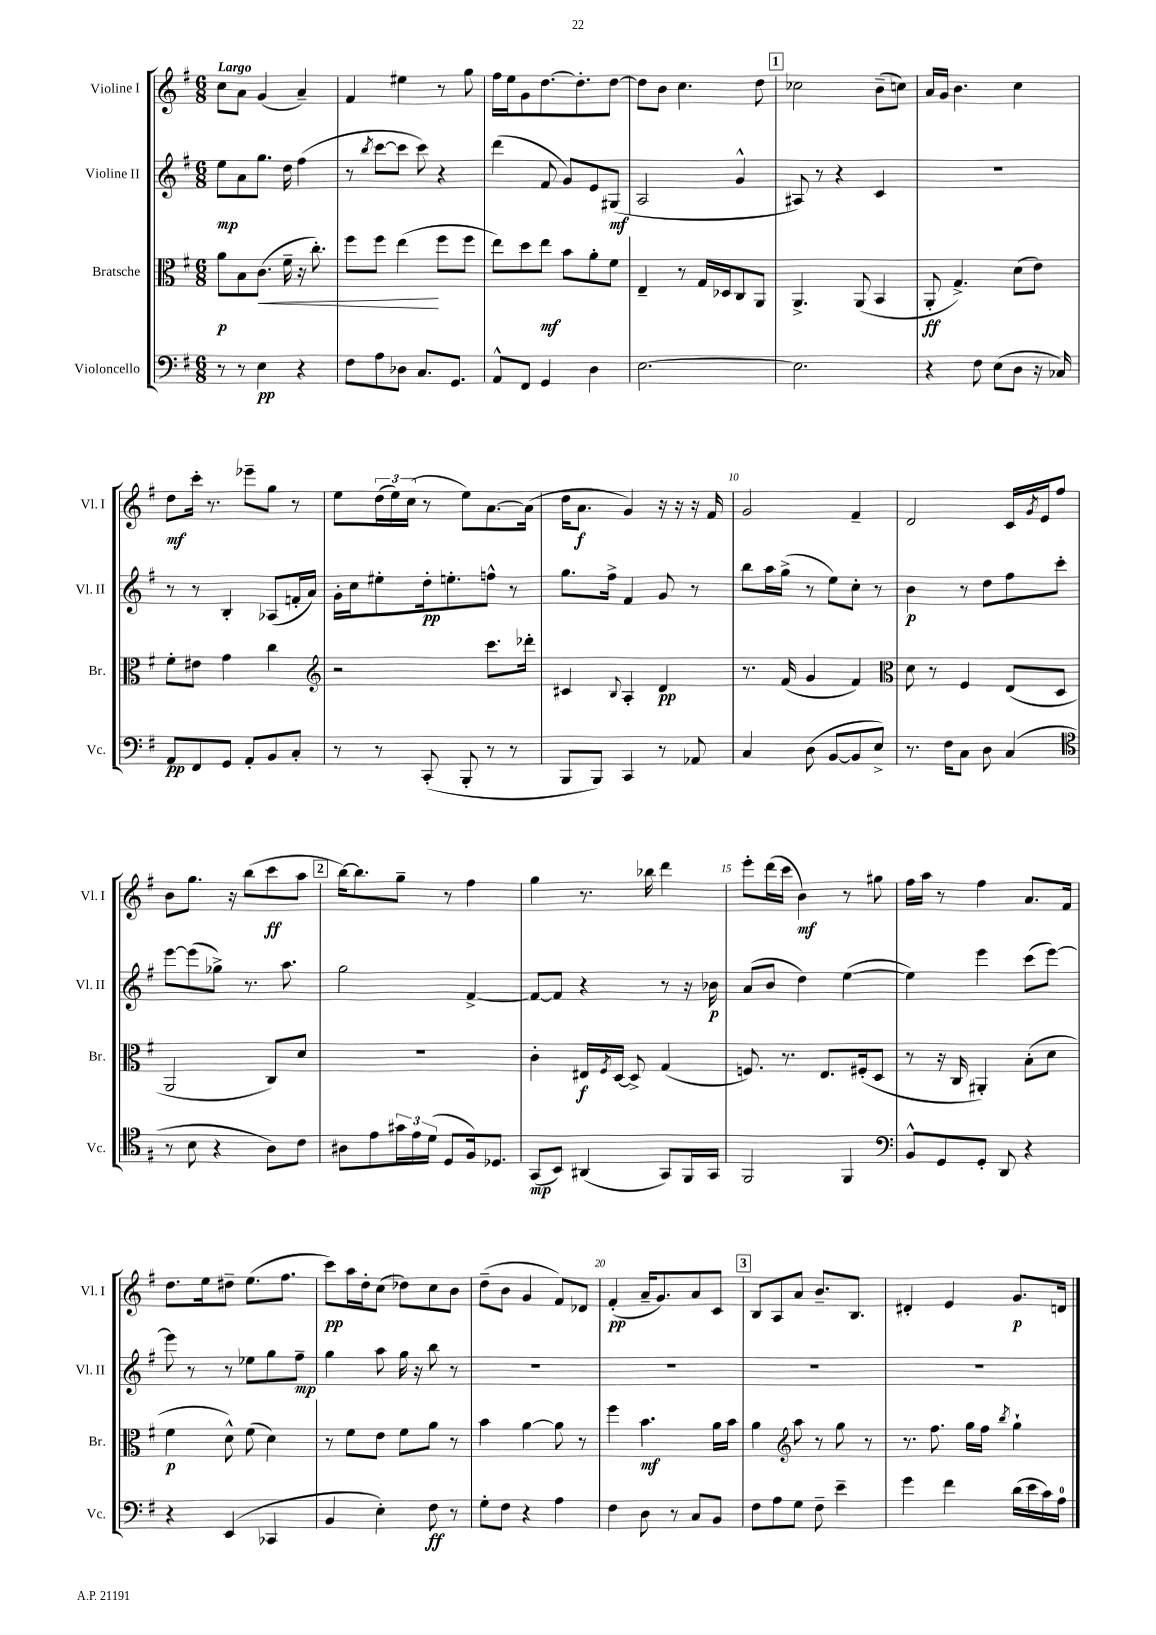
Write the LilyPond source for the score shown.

<<
\new StaffGroup <<
\new Staff = "s0" \with { instrumentName = "Violine I" shortInstrumentName = "Vl. I" } {
    \clef treble \key g \major \numericTimeSignature \time 6/8 \tempo "Largo"
    c''8 a'8 g'4( a'4--) |
    fis'4 eis''4 r8 g''8 |
    fis''16 e''16 g'8 d''8.~ d''8.-. d''8~ |
    d''8 b'8 c''4. d''8 |
    \mark \markup { \box "1" } ces''2 b'8--( c''8) |
    a'16 g'16 b'4. c''4 |
    d''8\mf c'''16-. r8. ees'''8-- g''8 r8 |
    e''8 \tuplet 3/2 { d''16( e''16) c''16( } r8 e''8) a'8.~ a'16( |
    d''16 a'8.\f g'4) r16 r16 r16 fis'16 |
    g'2 fis'4-- |
    d'2 c'16 \acciaccatura { g'8 } e'16 fis''8 |
    b'8 g''8. r16 b''8( c'''8\ff a''8 |
    \mark \markup { \box "2" } b''16~) b''8. g''8-- r8 fis''4 |
    g''4 r8. bes''16 d'''4 |
    e'''8-. d'''16( c'''16 b'4\mf) r8 gis''8 |
    fis''16 a''16 r8 fis''4 a'8. fis'16 |
    d''8. e''16 dis''8-- e''8.( fis''8. |
    c'''8\pp) a''16 d''16-. c''8( des''8) c''8 b'8 |
    d''8--( b'8 g'4 fis'8) des'8 |
    fis'4-.\pp( a'16-- g'8.) a'8 c'8 |
    \mark \markup { \box "3" } b8 a8 a'8 b'8.-- b8. |
    dis'4-. e'4 g'8.\p d'16 \bar "|." |
}
\new Staff = "s1" \with { instrumentName = "Violine II" shortInstrumentName = "Vl. II" } {
    \clef treble \key g \major \numericTimeSignature \time 6/8
    e''8\mp a'8 g''8. d''16 fis''4( |
    r8 \acciaccatura { b''8 } c'''8~ c'''8 c'''8) r4 |
    d'''4( fis'8 g'8) e'8 gis8\mf( |
    a2 g'4-^ |
    \mark \markup { \box "1" } ais8) r8 r4 c'4 |
    R2. |
    r8 r8 b4-. aes8( f'16-. a'16) |
    g'16-. c''16 eis''8-. d''16-.\pp e''8.-. f''8-^ r8 |
    g''8. fis''16-> fis'4 g'8 r8 |
    b''8 a''16 g''16->( r8 e''8) c''8-. r8 |
    b'4\p r8 d''8 fis''8 c'''8-. |
    e'''8~ e'''8( ges''8->) r8. a''8. |
    \mark \markup { \box "2" } g''2 fis'4~-> |
    fis'8~ fis'8 r4 r8 r16 bes'16\p |
    a'8( b'8 d''4) e''4~( |
    e''4) e'''4 c'''8( e'''8~) |
    e'''8 r8 r8 ees''8 g''8 fis''8--\mp |
    g''4 a''8 g''16 r16 b''8 r8 |
    R2. |
    R2. |
    \mark \markup { \box "3" } R2. |
    R2. \bar "|." |
}
\new Staff = "s2" \with { instrumentName = "Bratsche" shortInstrumentName = "Br." } {
    \clef alto \key g \major \numericTimeSignature \time 6/8
    a'8\p b8 c'8.\<( fis'16-- r16 c''8.-.) |
    fis''8 fis''8 e''4\!( fis''8 fis''8 |
    e''8) d''8 e''8\mf b'8 a'8-. fis'8 |
    e4-- r8 g16 des16 c8 a,8 |
    \mark \markup { \box "1" } a,4.-> a,8( b,4 |
    a,8-.\ff g4.->) d'8( e'8) |
    fis'8-. eis'8 g'4 c''4 |
    \clef treble r2 c'''8. des'''16-. |
    cis'4 \appoggiatura { b8 } a4-. d'4\pp |
    r8. fis'16( g'4 fis'4) |
    \clef alto d'8 r8 fis4 e8( d8 |
    a,2 c8) d'8 |
    \mark \markup { \box "2" } R2. |
    c'4-. eis16\f \acciaccatura { fis8 } d16~ d8-> g4( |
    f8.) r8. e8. fis16-.( d8 |
    r8 r16 c16 ais,4-.) b8-.( d'8 |
    fis'4\p d'8-^) fis'8( d'4) |
    r8 fis'8 e'8 fis'8 a'8 r8 |
    b'4 a'4~ a'8 r8 |
    fis''4 b'4.\mf a'16 b'16 |
    \mark \markup { \box "3" } a'4 \clef treble a''8 r8 g''8 r8 |
    r8. fis''8. g''16 fis''16 \acciaccatura { b''8 } g''4-! \bar "|." |
}
\new Staff = "s3" \with { instrumentName = "Violoncello" shortInstrumentName = "Vc." } {
    \clef bass \key g \major \numericTimeSignature \time 6/8
    r8 r8 e4\pp r4 |
    fis8 a8 des8 c8. g,8. |
    a,8-^ fis,8 g,4 d4 |
    e2.~ |
    \mark \markup { \box "1" } e2. |
    r4 fis8 e8( d8 r16 ces16) |
    a,8\pp fis,8 g,8 a,8-. b,8 c8-. |
    r8 r8 c,8-.( b,,8-. r8 r8 |
    b,,8 b,,8) c,4 r8 aes,8 |
    c4 d8( b,8~ b,8 e8->) |
    r8. fis16 c8 d8 c4( |
    \clef tenor r8 b8 r4 a8) c'8 |
    \mark \markup { \box "2" } ais8 e'8 \tuplet 3/2 { gis'16 e'16 d'16( } d8 fis16) des8. |
    g,8\mp( b,8) ais,4( g,8) fis,16 g,16 |
    fis,2 fis,4 |
    \clef bass b,8-^ g,8 g,8-. d,8 r4 |
    r4 e,4( ces,4 |
    b,4 e4-.) fis8\ff r8 |
    g8-. fis8 r4 a4 |
    fis4 d8 r8 c8 b,8 |
    \mark \markup { \box "3" } fis8 a8 g8 fis8-- e'4-- |
    g'4 fis'4 d'16( e'16 c'16) a16-0 \bar "|." |
}
>>
>>
\layout { \context { \Score \override BarNumber.break-visibility = ##(#f #t #t) barNumberVisibility = #(every-nth-bar-number-visible 5) } }
